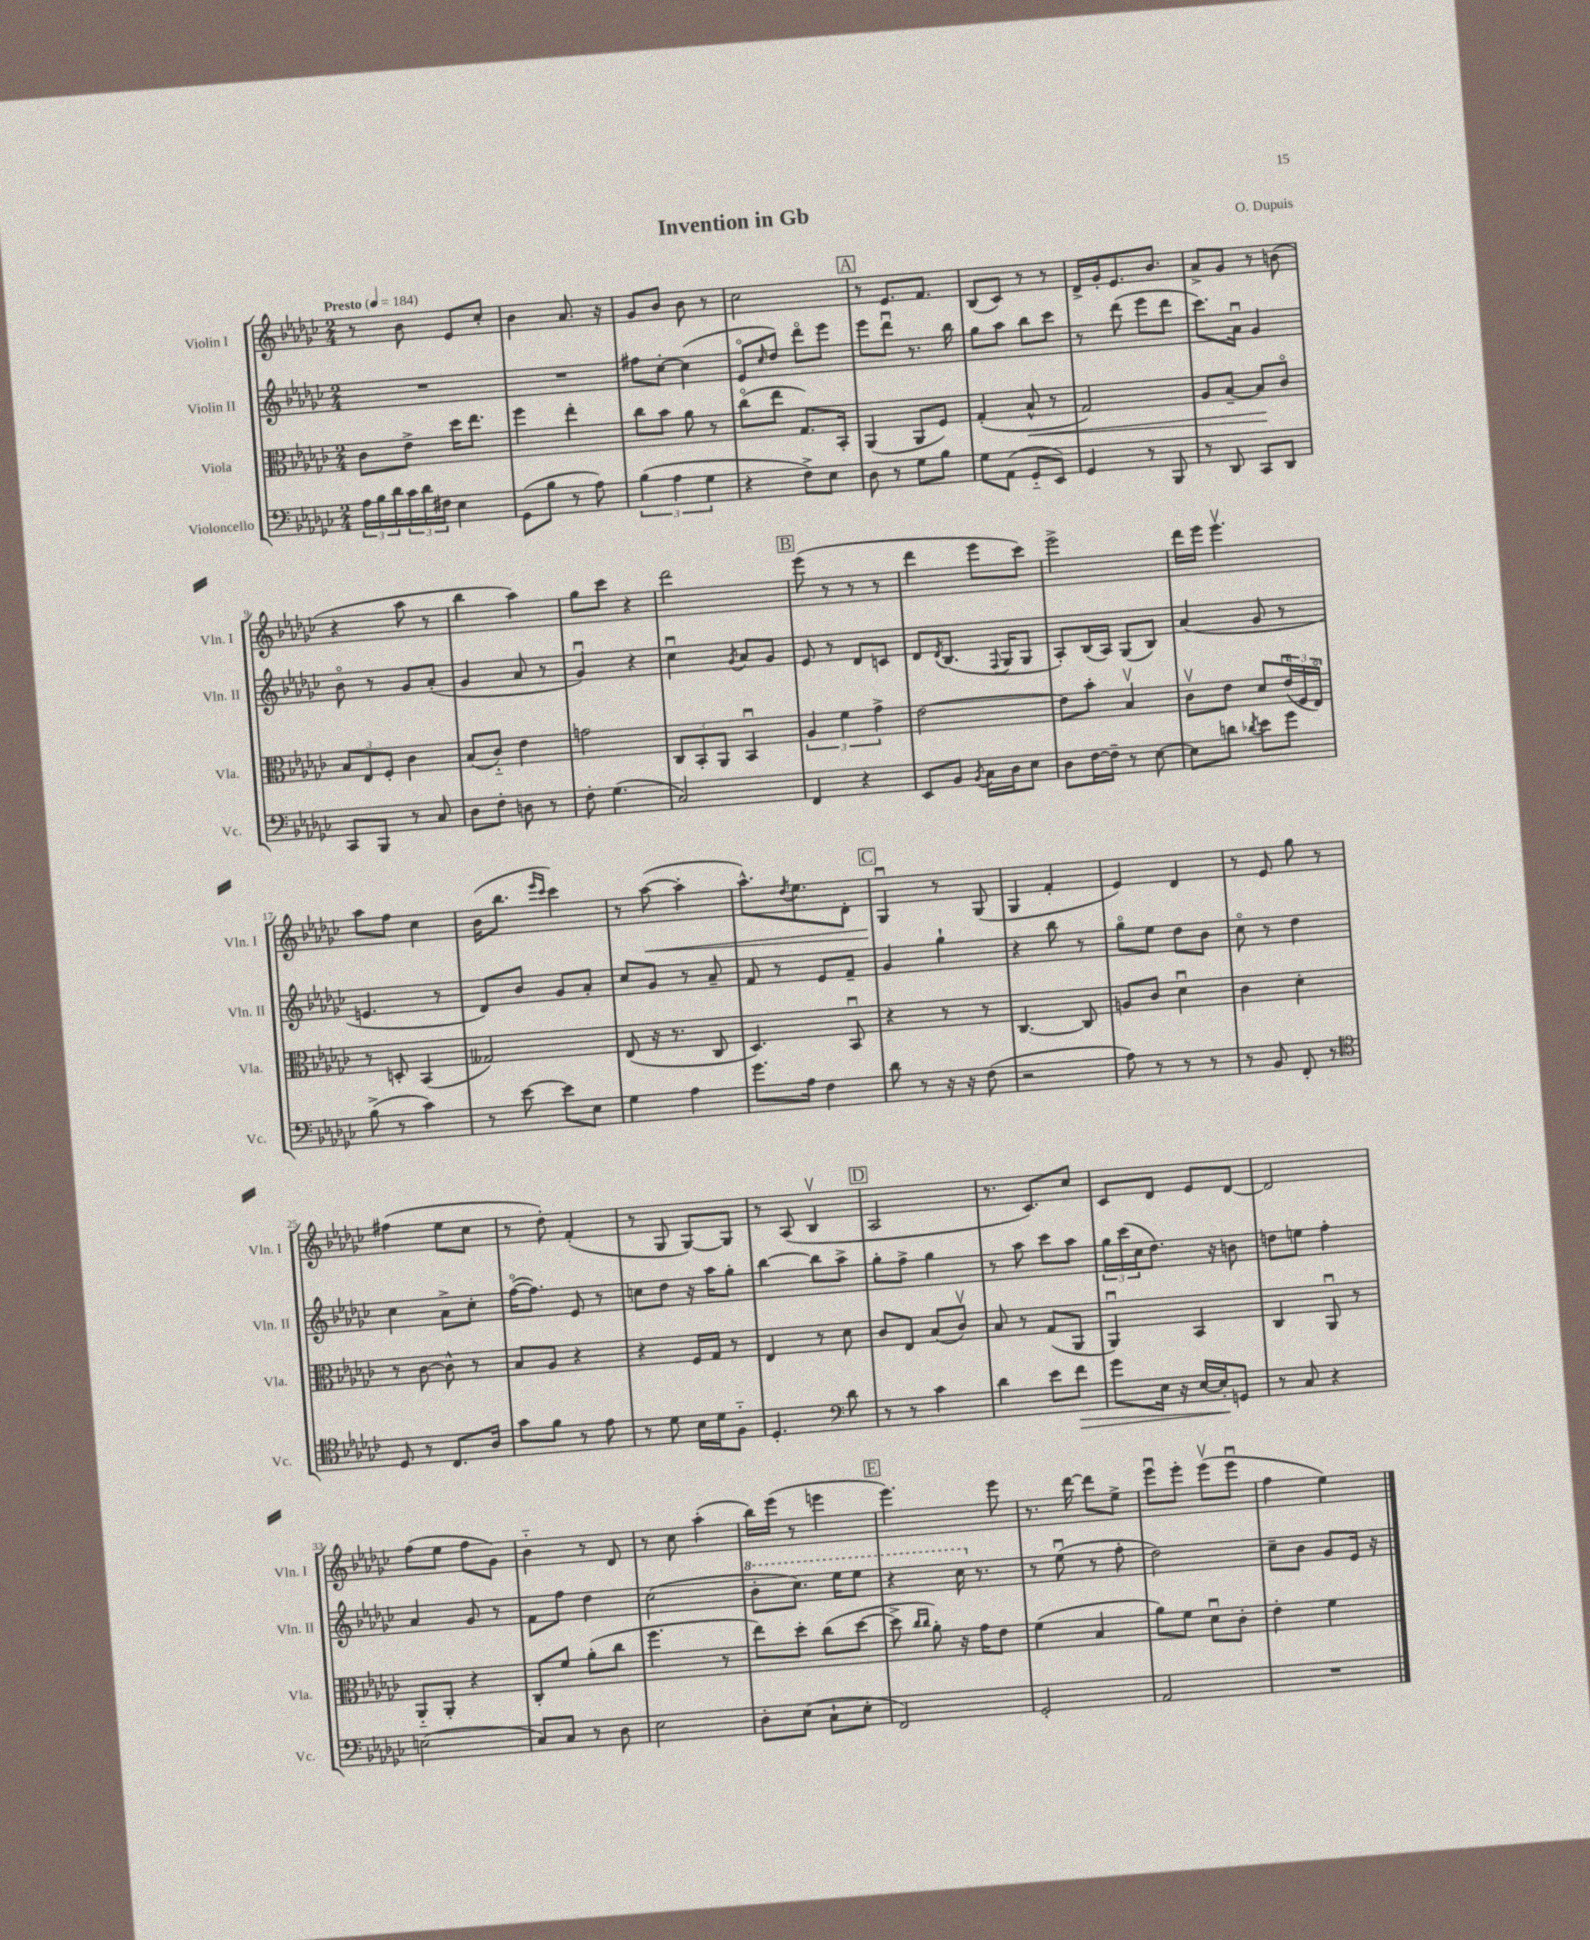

**kern	**kern	**kern	**kern
*staff4	*staff3	*staff2	*staff1
*clefF4	*clefC3	*clefG2	*clefG2
*k[b-e-a-d-g-c-]	*k[b-e-a-d-g-c-]	*k[b-e-a-d-g-c-]	*k[b-e-a-d-g-c-]
*M2/4	*M2/4	*M2/4	*M2/4
*MM184	*MM184	*MM184	*MM184
24A-	8c-	2r	8r
24B-	.	.	.
24d-	.	.	.
24c-	8e-^	.	8b-
24d-	.	.	.
24F#	.	.	.
4E-	16dd-	.	8e-
.	8.ee-	.	.
.	.	.	8cc-'
=	=	=	=
(8GG-	4ff	2r	4b-
8B-	.	.	.
8r	4ee-'	.	8.a-
8A-)	.	.	.
.	.	.	16r
=	=	=	=
(6B-	8cc-	8ff#	8g-
.	8b-	[8cc-'	8b-
6A-	.	.	.
.	8a-	(4cc-]	8b-
6G-	.	.	.
.	8r	.	8r
=	=	=	=
4r	(8cc-o	8e-o	2cc-
.	.	16qqcc-	.
.	8ee-	8dd-)	.
8F^)	8.G-)	8ddd-o	.
8E-	.	8eee-	.
.	16BB-'	.	.
=	=	=	=
8D-	(4AA-	8eee-	8r
8r	.	8ddd-u	8.e-
8G-	8AA-	8.r	.
.	.	.	8.f
8B-	8F)	.	.
.	.	16bb-	.
=	=	=	=
8G-	(4G-'	8gg-	(8B-
(8AA-	.	8aa-	8c-)
8GG-'~	8B-^^	8bb-	8r
8EE-)	8r	8ccc-	8r
=	=	=	=
4GG-	2G-)	8r	16d-^
.	.	.	16g-'
.	.	(8ddd-	8.e-
8r	.	8eee-	.
.	.	.	8.b-
8BBB-	.	8ddd-	.
=	=	=	=
8r	8A-	8.ccc-)	8a-^
8DD-	[8B-~	.	8g-
.	.	16a-u	.
8CC-	8B-]	4g-	8r
8DD-	8c-o	.	(8b
=	=	=	=
8CC-	12B-	8b-o	4r
.	12E-	.	.
8BBB-	.	8r	.
.	12F'	.	.
8r	4c-	8g-	8aa-
8C-	.	(8a-'	8r
=	=	=	=
8D-	(8B-	4g-	4bb-
8F'	8c-'~)	.	.
8D	4e-	8a-	4aa-)
8r	.	8r	.
=	=	=	=
8F'	2g	4g-u)	8gg-
(4.G-	.	.	8ccc-
.	.	4r	4r
=	=	=	=
2C-)	12C-	4cc-u	2ddd-
.	12BB-'	.	.
.	12AA-	.	.
.	.	8qg-	.
.	4BB-u	8a-	.
.	.	8g-	.
=	=	=	=
4FF	6A-	8e-	(8eee-
.	.	8r	8r
.	6f	.	.
4r	.	8d-	8r
.	6g-^	.	.
.	.	8c	8r
=	=	=	=
8EE-	[2e-	8d-	4ddd-
.	.	8qd-	.
8BB-	.	(8.B-	.
8qBB-	.	.	.
16C-	.	.	8eee-
.	.	8qqF	.
16D-	.	16G-	.
8E-	.	8G-	8ccc-)
=	=	=	=
8D-	8e-]	8A-')	2eee-^
[16F	8b-'	(16B-	.
16F~]	.	16A-)	.
8r	4B-v	(8G-	.
[8E-	.	8B-)	.
=	=	=	=
8E-]	8c-v	(4a-	16ddd-
.	.	.	16eee-
8d	8e-	.	4.eee-v
8qd-	.	.	.
8e-	8d-	8g-	.
8g-	(24e-u	8r	.
.	24F	.	.
.	24E-o)	.	.
=	=	=	=
(8B-^	8r	4.e	8aa-
8r	8D'	.	8ff
4c-)	(4BB-	.	4cc-
.	.	8r	.
=	=	=	=
8r	2G--)	8d-)	(16b-
.	.	.	8.bb-
[8e-	.	8b-	.
.	.	.	16qqeee-
.	.	.	16qqccc-
8e-]	.	8g-	4ccc-)
8E-	.	8a-'	.
=	=	=	=
4G-	(8E-	8cc-	8r
.	16r	8g-	([8aa-
.	8.r	.	.
4A-	.	8r	4aa-']
.	8C-	8a-~	.
=	=	=	=
8.g-	4.D-)	8f	8.aa-^^)
.	.	8r	.
.	.	.	8qdd-
16A-	.	.	8.ee-
4F	.	8e-	.
.	8BB-u	8f~	8d-'
=	=	=	=
8d-	4r	4g-	4G-u
8r	.	.	.
16r	8r	4gg-`	8r
16r	.	.	.
(8F	8r	.	(8G-
=	=	=	=
2r	[4.C-	4r	4G-
.	.	8bb-	4f'
.	8C-]	8r	.
=	=	=	=
8A-)	8A	8gg-o	4e-)
8r	8c-	8ee-	.
8r	4d-u	8dd-	4d-
8r	.	8b-	.
=	=	=	=
8r	4c-	8cc-o	8r
8BB-	.	8r	8e-
8FF'	4d-'	4dd-	8gg-
8r	.	.	8r
=	=	=	=
*clefC4	*	*	*
8D-	8r	4cc-	(4ff#
8r	[8c-	.	.
8.C-	8c-^^]	8a-^	8ee-
.	8r	8cc-'	8cc-
16A-	.	.	.
=	=	=	=
8g-	8B-	([16ffo	8r
.	.	8.ff])	.
8f	8A-	.	8dd-')
8r	4r	8e-	(4f'
8e-	.	8r	.
=	=	=	=
8r	4r	8cc	8r
8d-	.	8dd-	8G-
16B-	16F	16r	[8G-)
16d-	16G-	16aa-	.
8F'~	8r	8gg-'	8G-]
=	=	=	=
4.D-'	4E-	[4bb-	8r
.	.	.	(8A-
.	8r	8bb-]	4B-v
*clefF4	*	*	*
8d-	8d-	8aa-^	.
=	=	=	=
8r	8c-	8gg-'	2A-
8r	8E-	8ff^	.
4c-	(8B-	4gg-	.
.	8c-v)	.	.
=	=	=	=
4d-	8B-	8r	8.r
.	8r	8aa-	.
.	.	.	8.c-)
8e-	(8G-	8ccc-	.
8f	8AA-	8aa-	8cc-
=	=	=	=
8g-	4AA-u)	24gg-	8c-
.	.	(24ccc-	.
.	.	24cc-	.
16E-	.	8.dd-)	8d-
16r	.	.	.
[16E-	4BB-	.	8e-
16E-']	.	16r	.
8GG	.	8b	[8d-
=	=	=	=
8r	4C-	8dd	2d-]
8C-	.	8ee	.
4r	8AA-u	4ff'	.
.	8r	.	.
=	=	=	=
(2E	8AA-'~	4a-	(8ff
.	8AA-'	.	8ee-
.	4r	8g-	8ff
.	.	8r	8g-)
=	=	=	=
8C-)	8C-'	8f	4b-'~
8C-	8f	8ff	.
8r	(8a-'	4dd-	8r
8D-	8cc-	.	8d-
=	=	=	=
2E-	4.ff	(2cc-	8r
.	.	.	8cc-
.	.	.	(4aa-'
.	8r	.	.
=	=	=	=
8D-'	8ee-)	8bb-'	16bb-)
.	.	.	(16eee-
(8E-	8dd-'	8.ccc-)	8r
8C-`	(8cc-	.	4eee
.	.	16eee-	.
8E-'	[8dd-	8eee-	.
=	=	=	=
2FF)	8dd-^]	4r	4.eee-)
.	16qqcc-	.	.
.	16qqcc-	.	.
.	8a-')	.	.
.	16r	16ccc-	.
.	16g-	8.r	.
.	8e-	.	8eee-
=	=	=	=
2GG-'	(4f	8r	8.r
.	.	(8ee-u	.
.	.	.	[16ddd-
.	4B-	8r	8ddd-]
.	.	8ff'	8ee-^
=	=	=	=
2AA-	8a-)	2dd-)	8eee-u
.	8f	.	8eee-'
.	8d-u	.	(8eee-v
.	8c-'	.	8eee-u
=	=	=	=
2r	4e-'	8cc-~	4ff
.	.	8b-	.
.	4f	8g-	4ee-)
.	.	16e-	.
.	.	16r	.
==	==	==	==
*-	*-	*-	*-
